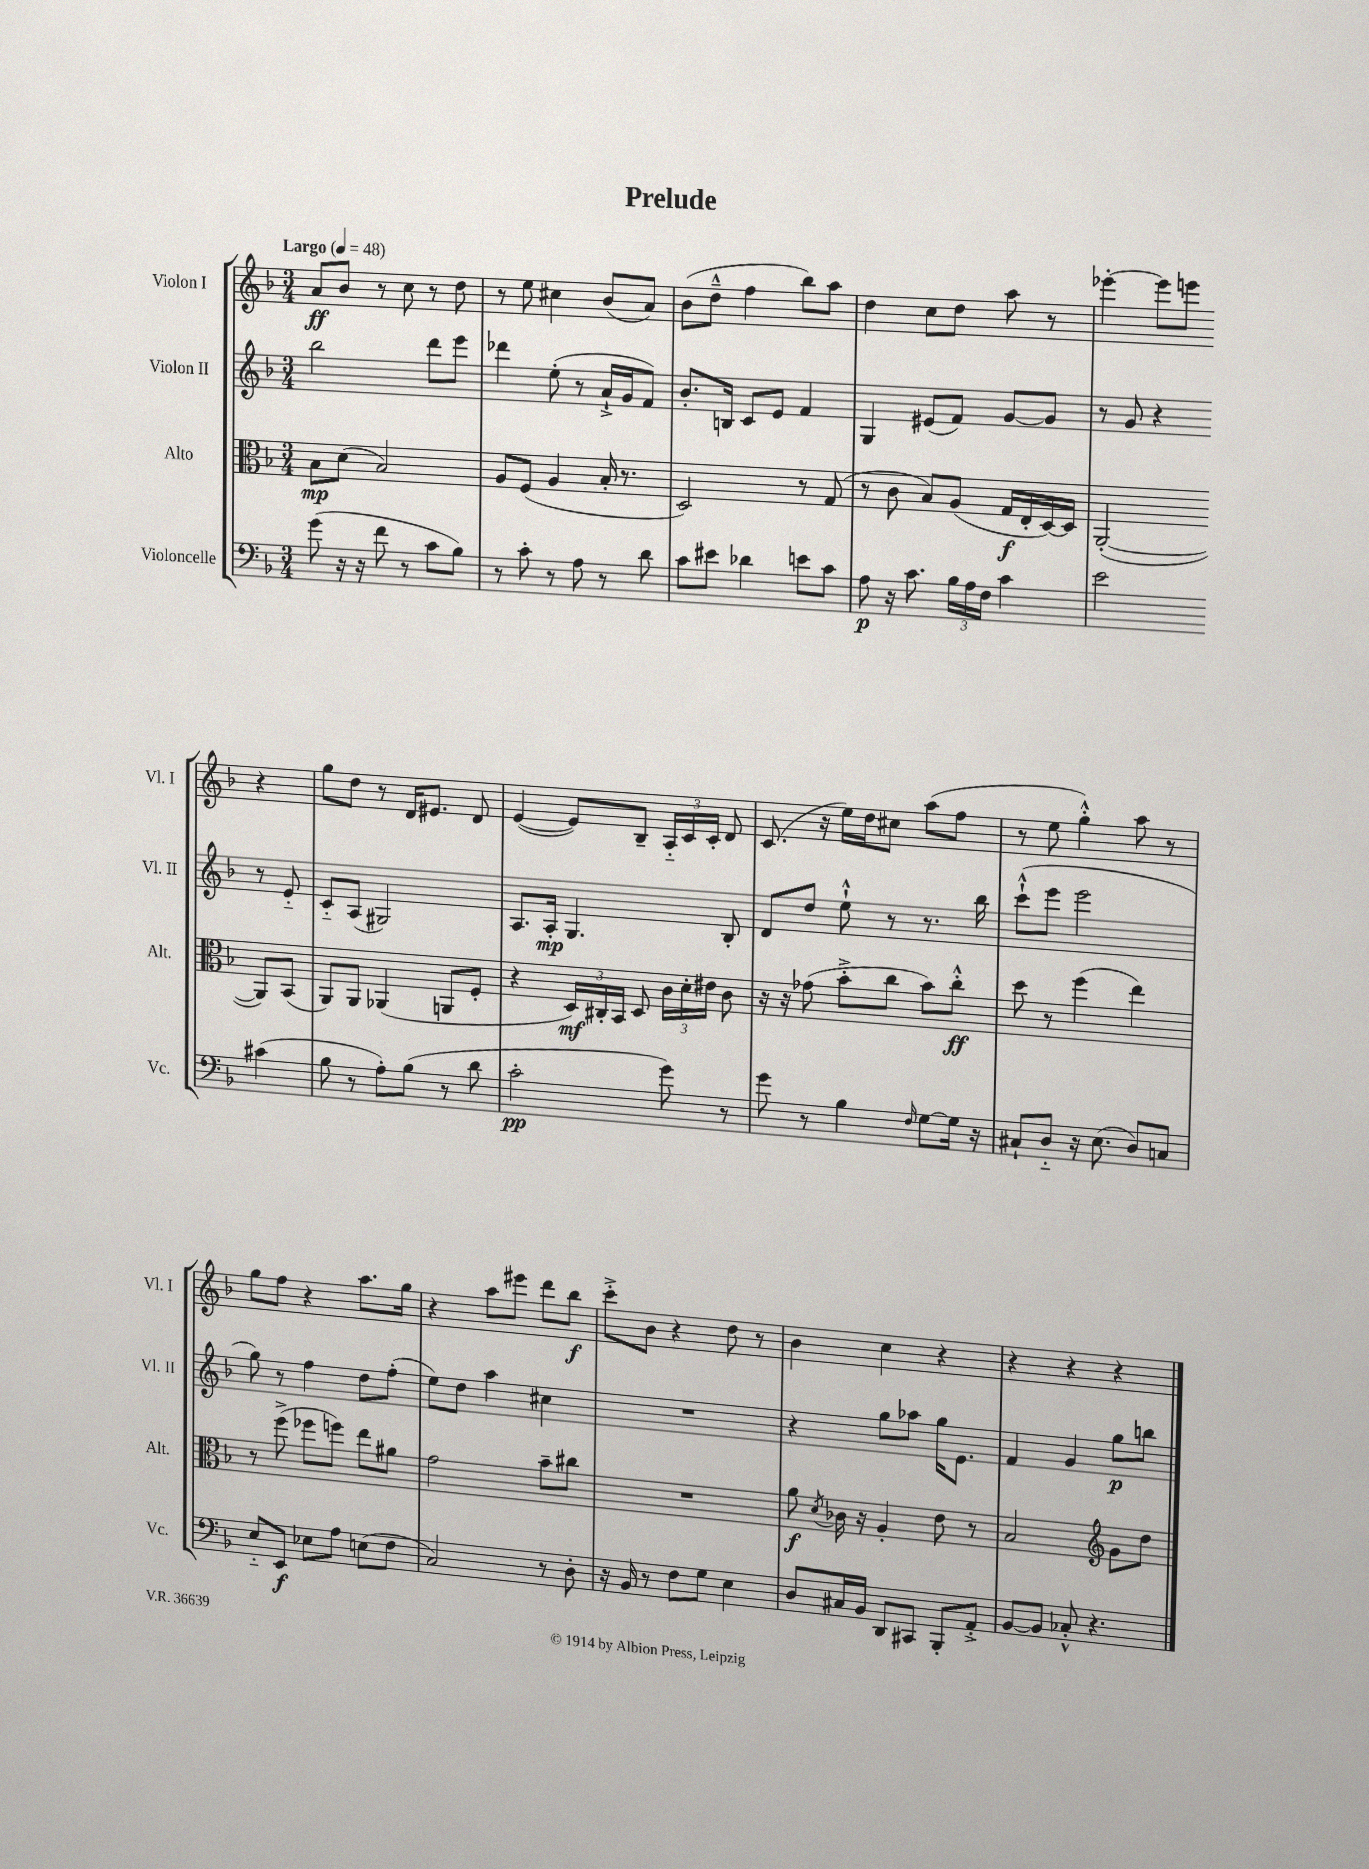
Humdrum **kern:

**kern	**kern	**kern	**kern
*staff4	*staff3	*staff2	*staff1
*clefF4	*clefC3	*clefG2	*clefG2
*k[b-]	*k[b-]	*k[b-]	*k[b-]
*M3/4	*M3/4	*M3/4	*M3/4
*MM48	*MM48	*MM48	*MM48
(8g	8B-	2bb-	8a
16r	(8d	.	8b-
16r	.	.	.
8f	2B-)	.	8r
8r	.	.	8cc
8c	.	8ddd	8r
8B-)	.	8eee	8dd
=	=	=	=
8r	8A	4ddd-	8r
8c'	(8F	.	8ee
8r	4A	(8ee'	4cc#
8A	.	8r	.
8r	16B-'	16a`^	(8b-
.	8.r	16g	.
8d	.	8f)	8a)
=	=	=	=
8c	2D)	8.b-'	(8b-
8e#	.	.	8dd~^^
.	.	16B	.
4d-	.	8c	4ff
.	.	8e	.
8e	8r	4f	8bb-)
8c	(8G	.	8aa
=	=	=	=
8A	8r	4G	4dd
16r	8c	.	.
8.c	.	.	.
.	8B-)	(8e#	8cc
24B-	(8A	8f)	8dd
24A	.	.	.
24F	.	.	.
4c	16G	[8g	8aa
.	16E'	.	.
.	[16D)	8g]	8r
.	16D]	.	.
=	=	=	=
2e	([2AA'	8r	[4eee-'
.	.	8g	.
.	.	4r	8eee-]
.	.	.	8eee
(4c#	8AA])	8r	4r
.	(8BB-	8e'~	.
=	=	=	=
8B-	8AA)	8c'~	8gg
8r	8AA	(8A	8dd
8A')	(4AA-	2G#)	8r
(8B-	.	.	16d
.	.	.	8.e#
8r	8AA	.	.
8d	8F'	.	8d
=	=	=	=
2c'	4r	8.A	([4e
.	.	16A'	.
.	24D)	4.G	8e])
.	24C#'	.	.
.	24BB-	.	.
.	8D	.	8B-~
8g)	24c	.	24A'~
.	24d'	.	24c
.	24e#	.	24c'
8r	8c	8B-'	8d
=	=	=	=
8g	16r	8d	(8.c
.	16r	.	.
8r	(8g-	8dd	.
.	.	.	16r
4B-	8b-'^	8ee`^^	16ee)
.	.	.	16dd
.	8cc	8r	8cc#
16qqF	.	.	.
[8G	8b-)	8.r	(8aa
16G]	8cc'^^	.	8ff
16r	.	16bb-	.
=	=	=	=
8C#`	8dd	(8ccc`^^	8r
8D'~	8r	8eee	8ee
16r	(4ff	2eee	4gg'^^)
(8.E	.	.	.
8D)	4ee)	.	8aa
8C	.	.	8r
=	=	=	=
8E'~	8r	8gg)	8gg
8EE	(8ff^	8r	8ff
8E-	8ff-	4ff	4r
8A	8ff)	.	.
(8E	8ee	8dd	8.aa
8F	8a#	(8ff'	.
.	.	.	16gg
=	=	=	=
2C)	2g	8ee)	4r
.	.	8dd	.
.	.	4aa	8aa
.	.	.	8eee#
8r	8b-~	4cc#	8ddd
8D'	8cc#	.	8bb-
=	=	=	=
16r	2.r	2.r	8ccc'^
16BB-	.	.	.
8r	.	.	8b-
8F	.	.	4r
8G	.	.	.
4E	.	.	8dd
.	.	.	8r
=	=	=	=
8D	8a	4r	4b-
.	8qd	.	.
16C#	16c-	.	.
16BB-	16r	.	.
8DD	4A'	8gg	4cc
8CC#	.	8aa-	.
8BBB-'	8e	16gg	4r
.	.	8.e	.
8AA'^	8r	.	.
=	=	=	=
[8BB-	2B-	4f	4r
8BB-]	.	.	.
8C-'^^	.	4g	4r
4.r	.	.	.
*	*clefG2	*	*
.	8g	8gg	4r
.	8dd	8bb	.
==	==	==	==
*-	*-	*-	*-
